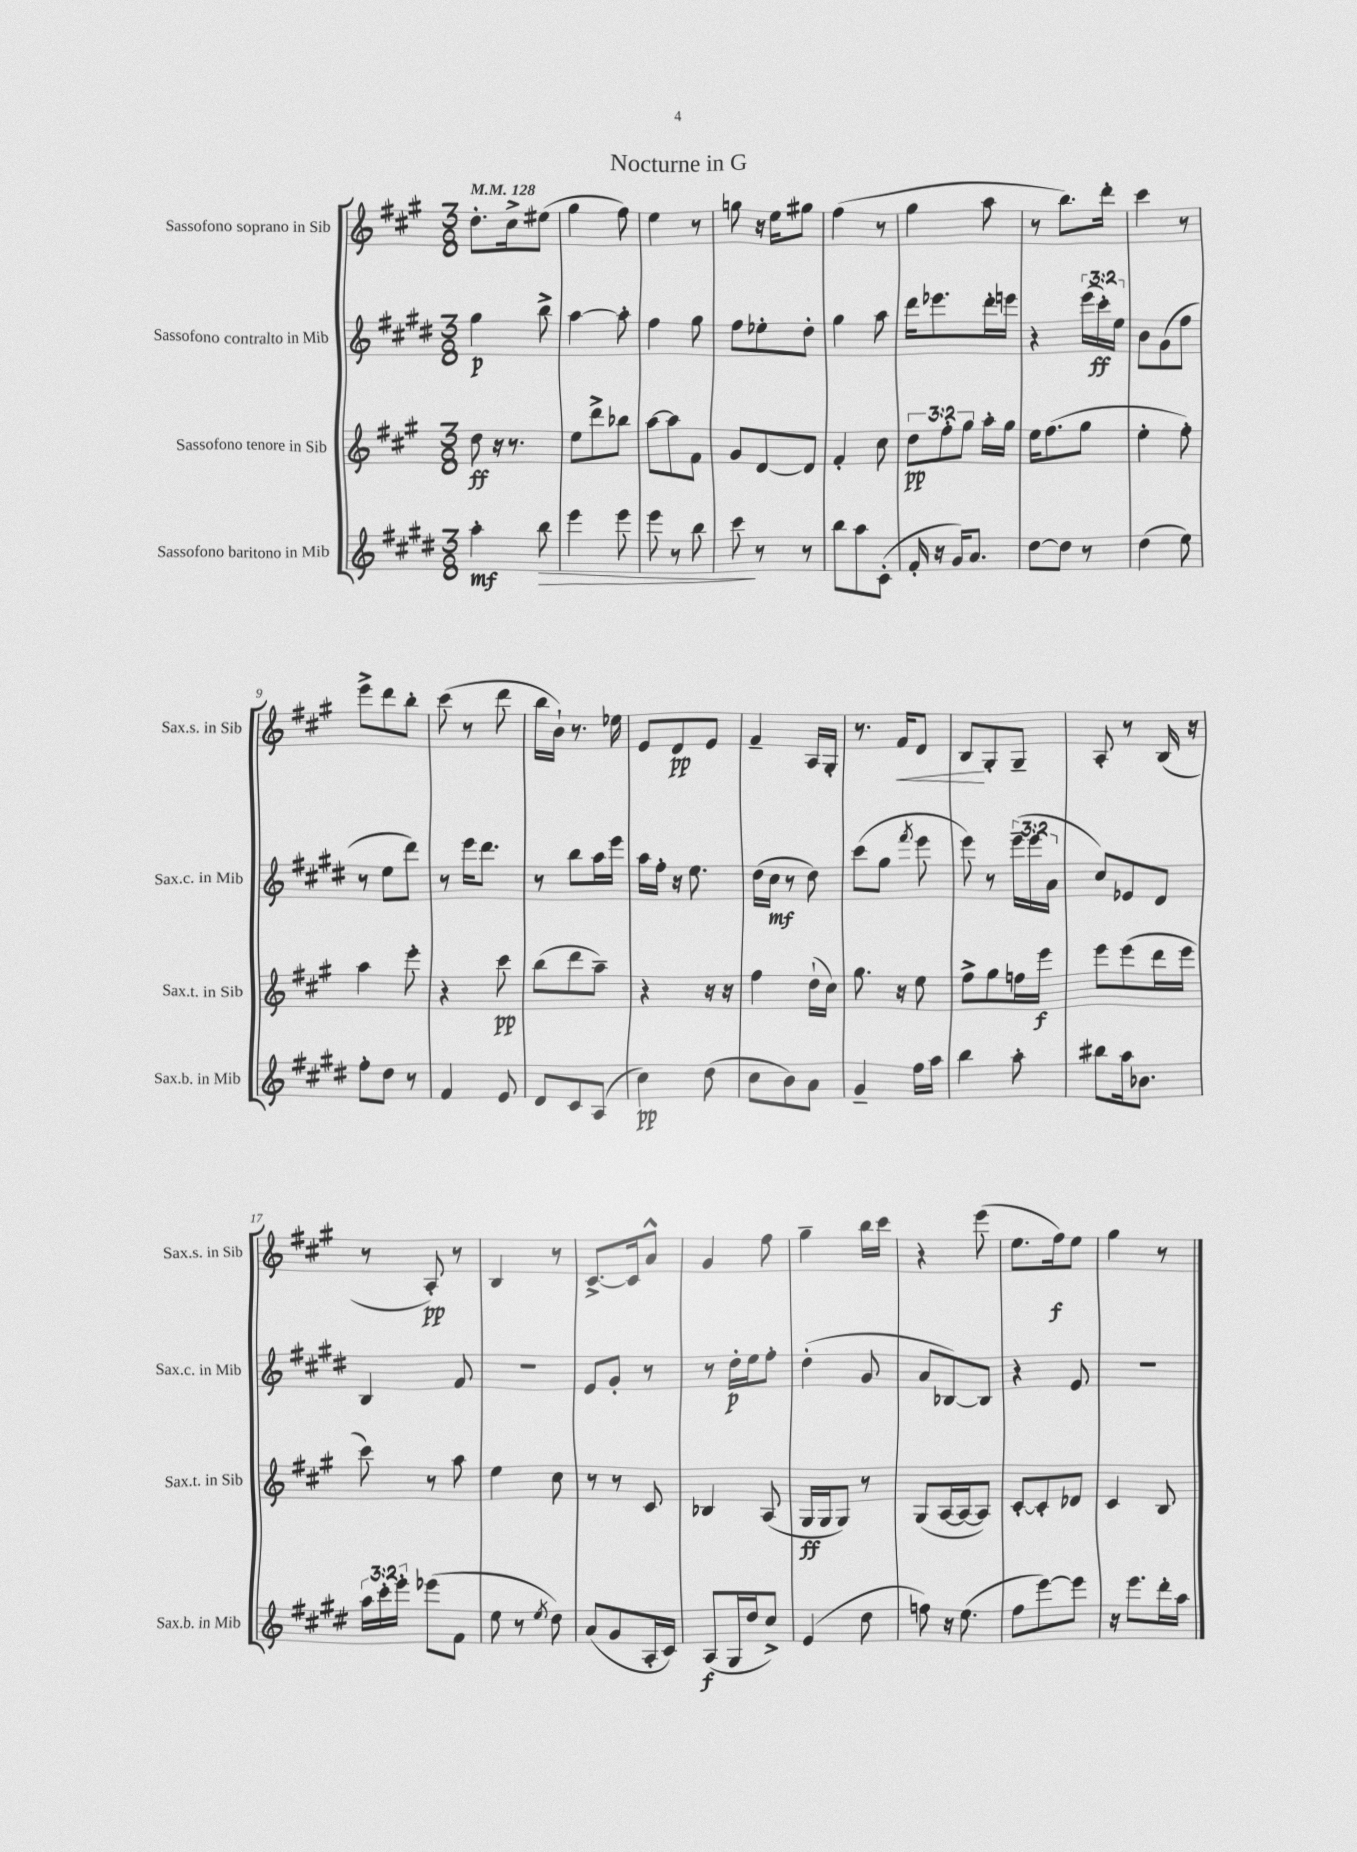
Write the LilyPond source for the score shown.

\header { title = "Nocturne in G" }
<<
\new StaffGroup <<
\new Staff = "s0" \with { instrumentName = "Sassofono soprano in Sib" shortInstrumentName = "Sax.s. in Sib" } {
    \clef treble \key a \major \numericTimeSignature \time 3/8 \tempo 4 = 128
    \autoBeamOff d''8.[-. cis''16-> eis''8]( |
    gis''4 fis''8) |
    e''4 r8 |
    g''8 r16 e''16[ gis''8] |
    fis''4( r8 |
    gis''4 a''8 |
    r8 b''8.[) d'''16]-. |
    cis'''4 r8 |
    e'''8[-> d'''8 b''8]-. |
    cis'''8( r8 d'''8 |
    b''16[ b'16]-!) r8. ees''16 |
    e'8[ d'8\pp e'8] |
    fis'4-- a16[ gis16]-. |
    r8. fis'16[\< d'8] |
    b8[\! gis8-. gis8]-- |
    a8-. r8 b16( r16 |
    r8 a8-.\pp) r8 |
    b4 r8 |
    cis'8.[~-> cis'16 a'8]-^ |
    gis'4 fis''8 |
    gis''4-- b''16[ cis'''16] |
    r4 e'''8( |
    e''8.[ fis''16\f) e''8] |
    gis''4 r8 \bar "|." |
}
\new Staff = "s1" \with { instrumentName = "Sassofono contralto in Mib" shortInstrumentName = "Sax.c. in Mib" } {
    \clef treble \key e \major \numericTimeSignature \time 3/8 \override Staff.TupletNumber.text = #tuplet-number::calc-fraction-text
    \autoBeamOff gis''4\p b''8-> |
    a''4~ a''8-. |
    fis''4 gis''8 |
    fis''8[ ees''8-. dis''8]-. |
    gis''4 a''8 |
    dis'''16[ ees'''8. dis'''16-. e'''16] |
    r4 \tuplet 3/2 { e'''16[( cis'''16-.\ff) e''16] } |
    b'8[ gis'8( fis''8] |
    r8 e''8[ dis'''8]) |
    r8 e'''16[ dis'''8.] |
    r8 b''8[ a''16 e'''16] |
    a''16[ fis''16]-. r16 e''8. |
    dis''16[( cis''16]\mf r8 dis''8) |
    cis'''8[( gis''8] \acciaccatura { fis'''8 } e'''8 |
    e'''8) r8 \tuplet 3/2 { e'''16[--( e'''16 a'16] } |
    cis''8[) ees'8 dis'8] |
    b4 fis'8 |
    R4. |
    e'8[ gis'8]-. r8 |
    r8 dis''16[-.\p e''16 fis''8]-. |
    dis''4-.( gis'8 |
    a'8[ bes8~) bes8] |
    r4 e'8 |
    R4. \bar "|." |
}
\new Staff = "s2" \with { instrumentName = "Sassofono tenore in Sib" shortInstrumentName = "Sax.t. in Sib" } {
    \clef treble \key a \major \numericTimeSignature \time 3/8 \override Staff.TupletNumber.text = #tuplet-number::calc-fraction-text
    \autoBeamOff d''8\ff r16 r8. |
    e''8[ d'''8-> bes''8] |
    a''8[~ a''8 fis'8] |
    gis'8[ d'8~ d'8] |
    fis'4-. cis''8 |
    \tuplet 3/2 { d''8[\pp fis''8-. gis''8] } a''16[-. gis''16] |
    e''16[ fis''8.( gis''8] |
    e''4-. fis''8-.) |
    a''4 e'''8-. |
    r4 cis'''8\pp |
    b''8[( d'''8 a''8]--) |
    r4 r16 r16 |
    fis''4 d''16[-!( cis''16]) |
    gis''8. r16 e''8 |
    fis''8[-> gis''8 f''16 e'''16]\f |
    e'''8[ e'''8( d'''16 e'''16] |
    cis'''8) r8 a''8 |
    e''4 cis''8 |
    r8 r8 cis'8 |
    bes4 a8( |
    gis16[\ff gis16 gis8]) r8 |
    gis8[( a16~ a16~ a8]) |
    cis'8[~-. cis'8-. des'8] |
    cis'4 b8 \bar "|." |
}
\new Staff = "s3" \with { instrumentName = "Sassofono baritono in Mib" shortInstrumentName = "Sax.b. in Mib" } {
    \clef treble \key e \major \numericTimeSignature \time 3/8 \override Staff.TupletNumber.text = #tuplet-number::calc-fraction-text
    \autoBeamOff a''4-.\mf b''8\> |
    e'''4 e'''8 |
    e'''8 r8 b''8 |
    cis'''8\! r8 r8 |
    b''8[ a''8 cis'8]-.( |
    fis'16-. r16 gis'16[) a'8.] |
    dis''8[~ dis''8] r8 |
    dis''4( e''8) |
    fis''8[-. dis''8] r8 |
    fis'4 e'8 |
    dis'8[ cis'8 a8]( |
    cis''4\pp) dis''8( |
    cis''8[ b'8) a'8] |
    gis'4-- fis''16[ a''16] |
    b''4 a''8-. |
    bis''8[ a''16 bes'8.] |
    \tuplet 3/2 { a''16[ cis'''16-. e'''16]-. } ees'''8[( fis'8] |
    e''8 r8 \acciaccatura { e''8 } dis''8) |
    a'8[( gis'8 a16-. cis'16]) |
    a8[\f( gis16 dis''16 cis''8]->) |
    e'4( dis''8 |
    f''8) r16 e''8.( |
    fis''8[ e'''8~) e'''8] |
    r16 e'''8.[ dis'''16-. a''16] \bar "|." |
}
>>
>>
